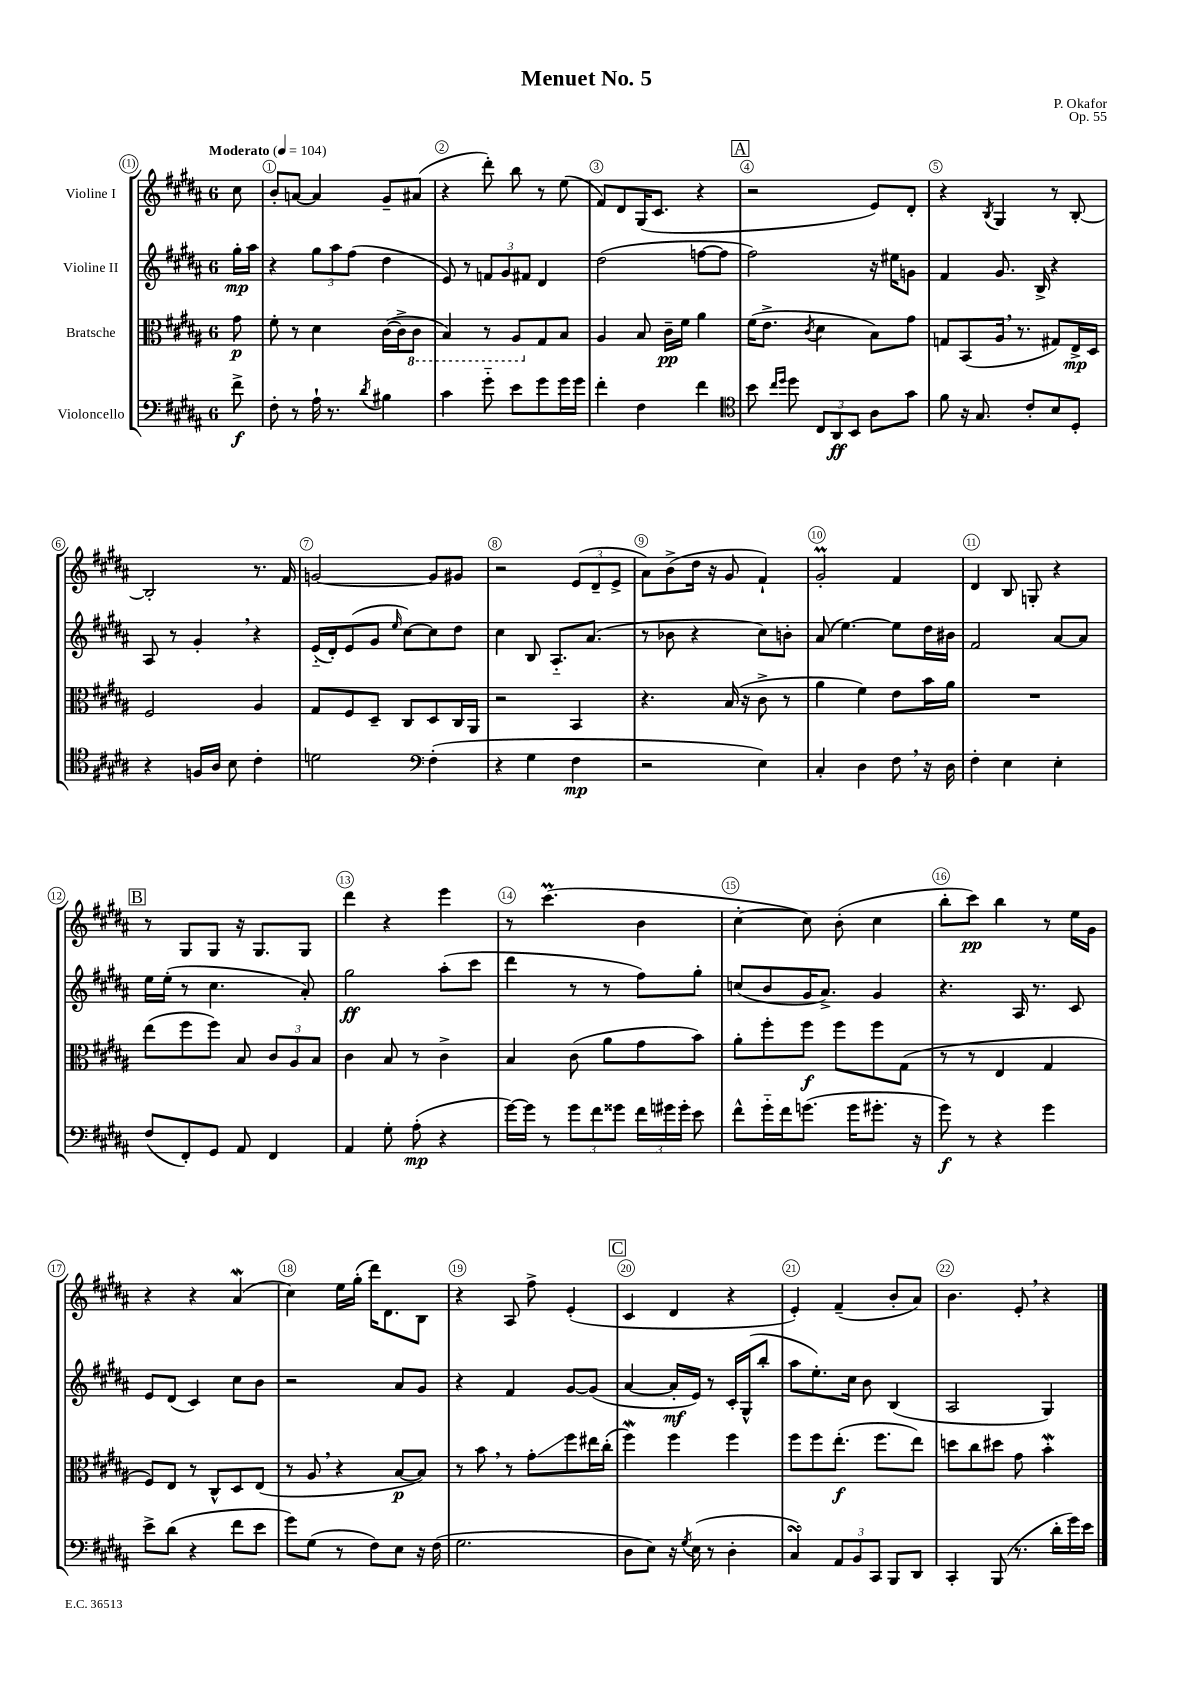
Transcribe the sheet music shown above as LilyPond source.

\header { title = "Menuet No. 5" composer = "P. Okafor" opus = "Op. 55" }
<<
\new StaffGroup <<
\new Staff = "s0" \with { instrumentName = "Violine I" } {
    \clef treble \key b \major \once \override Staff.TimeSignature.style = #'single-digit \time 6/8 \partial 8 \tempo "Moderato" 4 = 104
    \autoBeamOff cis''8 |
    b'8[-. a'8]~ a'4 gis'8[-- ais'8]( |
    r4 dis'''8-.) b''8 r8 e''8( |
    fis'8[) dis'8 gis16( cis'8.] r4 |
    \mark \markup { \box "A" } r2 e'8[) dis'8]-. |
    r4 \acciaccatura { b8 } gis4 r8 b8~-. |
    b2-. r8. fis'16 |
    g'2~ g'8[ gis'8] |
    r2 \tuplet 3/2 { e'8[( dis'8-- e'8]-> } |
    ais'8[) b'8->( dis''16] r16 gis'8 fis'4-!) |
    gis'2-.\prall fis'4 |
    dis'4 b8 g8-. r4 |
    \mark \markup { \box "B" } r8 gis8[ gis8] r16 gis8.[ gis8] |
    dis'''4 r4 e'''4 |
    r8 cis'''4.\prall( b'4 |
    cis''4~-. cis''8) b'8-.( cis''4 |
    b''8[-. cis'''8]\pp) b''4 r8 e''16[ gis'16] |
    r4 r4 ais'4\mordent( |
    cis''4) e''16[ gis''16]-.( dis'''16[) dis'8. b8] |
    r4 ais8 fis''8-> e'4-.( |
    \mark \markup { \box "C" } cis'4 dis'4 r4 |
    e'4-.) fis'4--( b'8[-. ais'8]) |
    b'4. e'8-. \breathe r4 \bar "|." |
}
\new Staff = "s1" \with { instrumentName = "Violine II" } {
    \clef treble \key b \major \once \override Staff.TimeSignature.style = #'single-digit \time 6/8 \partial 8
    \autoBeamOff gis''16[-.\mp ais''16] |
    r4 \tuplet 3/2 { gis''8[ ais''8 fis''8]( } dis''4 |
    e'8) r8 \tuplet 3/2 { f'8[ gis'8 fis'8] } dis'4 |
    dis''2( f''8[~ f''8] |
    \mark \markup { \box "A" } fis''2) r16 eis''16[ g'8] |
    fis'4 gis'8. b16-> r4 |
    ais8 r8 gis'4-. \breathe r4 |
    e'16[-_( dis'16-.) e'8( gis'8] \grace { e''16 } cis''8[~) cis''8 dis''8] |
    cis''4 b8 ais8.[-_ ais'8.]( |
    r8 bes'8 r4 cis''8[) b'8]-. |
    ais'8( e''4.~) e''8[ dis''16 bis'16] |
    fis'2 ais'8[~ ais'8] |
    \mark \markup { \box "B" } e''16[ e''16]-.( r8 cis''4. ais'8-.) |
    gis''2\ff ais''8[-.( cis'''8] |
    dis'''4 r8 r8 fis''8[) gis''8]-. |
    c''8[( b'8 gis'16 ais'8.]->) gis'4 |
    r4. ais16 r8. cis'8 |
    e'8[ dis'8]( cis'4) cis''8[ b'8] |
    r2 ais'8[ gis'8] |
    r4 fis'4 gis'8[~ gis'8]( |
    \mark \markup { \box "C" } ais'4~ ais'16[-.\mf e'16]) r8 cis'16[-. gis16-^( b''8]-. |
    ais''8[ e''8.-.) cis''16] b'8 b4( |
    ais2 gis4) \bar "|." |
}
\new Staff = "s2" \with { instrumentName = "Bratsche" } {
    \clef alto \key b \major \once \override Staff.TimeSignature.style = #'single-digit \time 6/8 \partial 8
    \autoBeamOff gis'8\p |
    fis'8-. r8 dis'4 cis'16[~( cis'16-> \ottava #-1 cis8] |
    b,4) r8 ais,8[ \ottava #0 gis8 b8] |
    ais4 b8 cis'16[--\pp fis'16] ais'4 |
    \mark \markup { \box "A" } fis'16[( e'8.]-> \acciaccatura { cis'8 } dis'4 b8[) gis'8] |
    g8[ b,8( ais16] \breathe r8. gis8[) e16->\mp dis16] |
    fis2 ais4 |
    gis8[ fis8 dis8]-- cis8[ dis8 cis16 ais,16] |
    r2 b,4 |
    r4. b16( r16 cis'8-> r8 |
    ais'4 fis'4) e'8[ b'16 ais'16] |
    R2. |
    \mark \markup { \box "B" } e''8[( fis''8 fis''8]) b8 \tuplet 3/2 { cis'8[ ais8 b8] } |
    cis'4 b8 r8 cis'4-> |
    b4 cis'8( ais'8[ gis'8 b'8]) |
    ais'8[-. fis''8-. fis''8]\f fis''8[ fis''8 gis8]( |
    r8 r8 e4 gis4 |
    fis8[) e8] r8 cis8[-^ dis8 e8]( |
    r8 ais8 \breathe r4 b8[~\p b8]) |
    r8 b'8 \breathe r8 gis'8[-.\glissando fis''8 eis''16 cis''16]-.( |
    \mark \markup { \box "C" } fis''4\mordent) fis''4 fis''4 |
    fis''8[ fis''8 e''8.]-.\f( fis''8.[ e''8]) |
    d''8[ cis''8 dis''8] gis'8 b'4-.\mordent \bar "|." |
}
\new Staff = "s3" \with { instrumentName = "Violoncello" } {
    \clef bass \key b \major \once \override Staff.TimeSignature.style = #'single-digit \time 6/8 \partial 8
    \autoBeamOff fis'8->\f |
    fis8-. r8 ais16-! r8. \acciaccatura { dis'8 } bis4 |
    cis'4 gis'8-_ e'8[ gis'8 gis'16 gis'16] |
    fis'4-. fis4 fis'4 |
    \mark \markup { \box "A" } \clef tenor b'8 \grace { cis''16[ dis''16] } dis''8 \tuplet 3/2 { cis8[ ais,8\ff b,8] } ais8[ gis'8] |
    fis'8 r16 gis8. cis'8[-. b8 dis8]-. |
    r4 f16[ ais16] b8 cis'4-. |
    d'2 \clef bass fis4-.( |
    r4 gis4 fis4\mp |
    r2 e4) |
    cis4-. dis4 fis8 \breathe r16 dis16 |
    fis4-. e4 e4-. |
    \mark \markup { \box "B" } fis8[( fis,8-.) gis,8] ais,8 fis,4 |
    ais,4 gis8-. ais8-.\mp( r4 |
    gis'16[~) gis'16] r8 \tuplet 3/2 { gis'8[ fis'8 gisis'8] } \tuplet 3/2 { fis'16[ gis'16 gis'16]-. } e'8 |
    fis'8[-^ gis'16-_ fis'16 g'8.]( g'16[ gis'8.]-. r16 |
    gis'8\f) r8 r4 gis'4 |
    e'8[-> dis'8]( r4 fis'8[ e'8] |
    gis'8[) gis8]( r8 fis8[) e8] r16 fis16( |
    gis2. |
    \mark \markup { \box "C" } dis8[ e8]) r16 \acciaccatura { gis8 } e16( r8 dis4-. |
    cis4\turn) \tuplet 3/2 { ais,8[ b,8 cis,8] } b,,8[ dis,8] |
    cis,4-. b,,8( r8. dis'16[-. gis'16) e'16] \bar "|." |
}
>>
>>
\layout { \context { \Score \override BarNumber.break-visibility = ##(#f #t #t) barNumberVisibility = #all-bar-numbers-visible \override BarNumber.stencil = #(make-stencil-circler 0.1 0.3 ly:text-interface::print) } }
